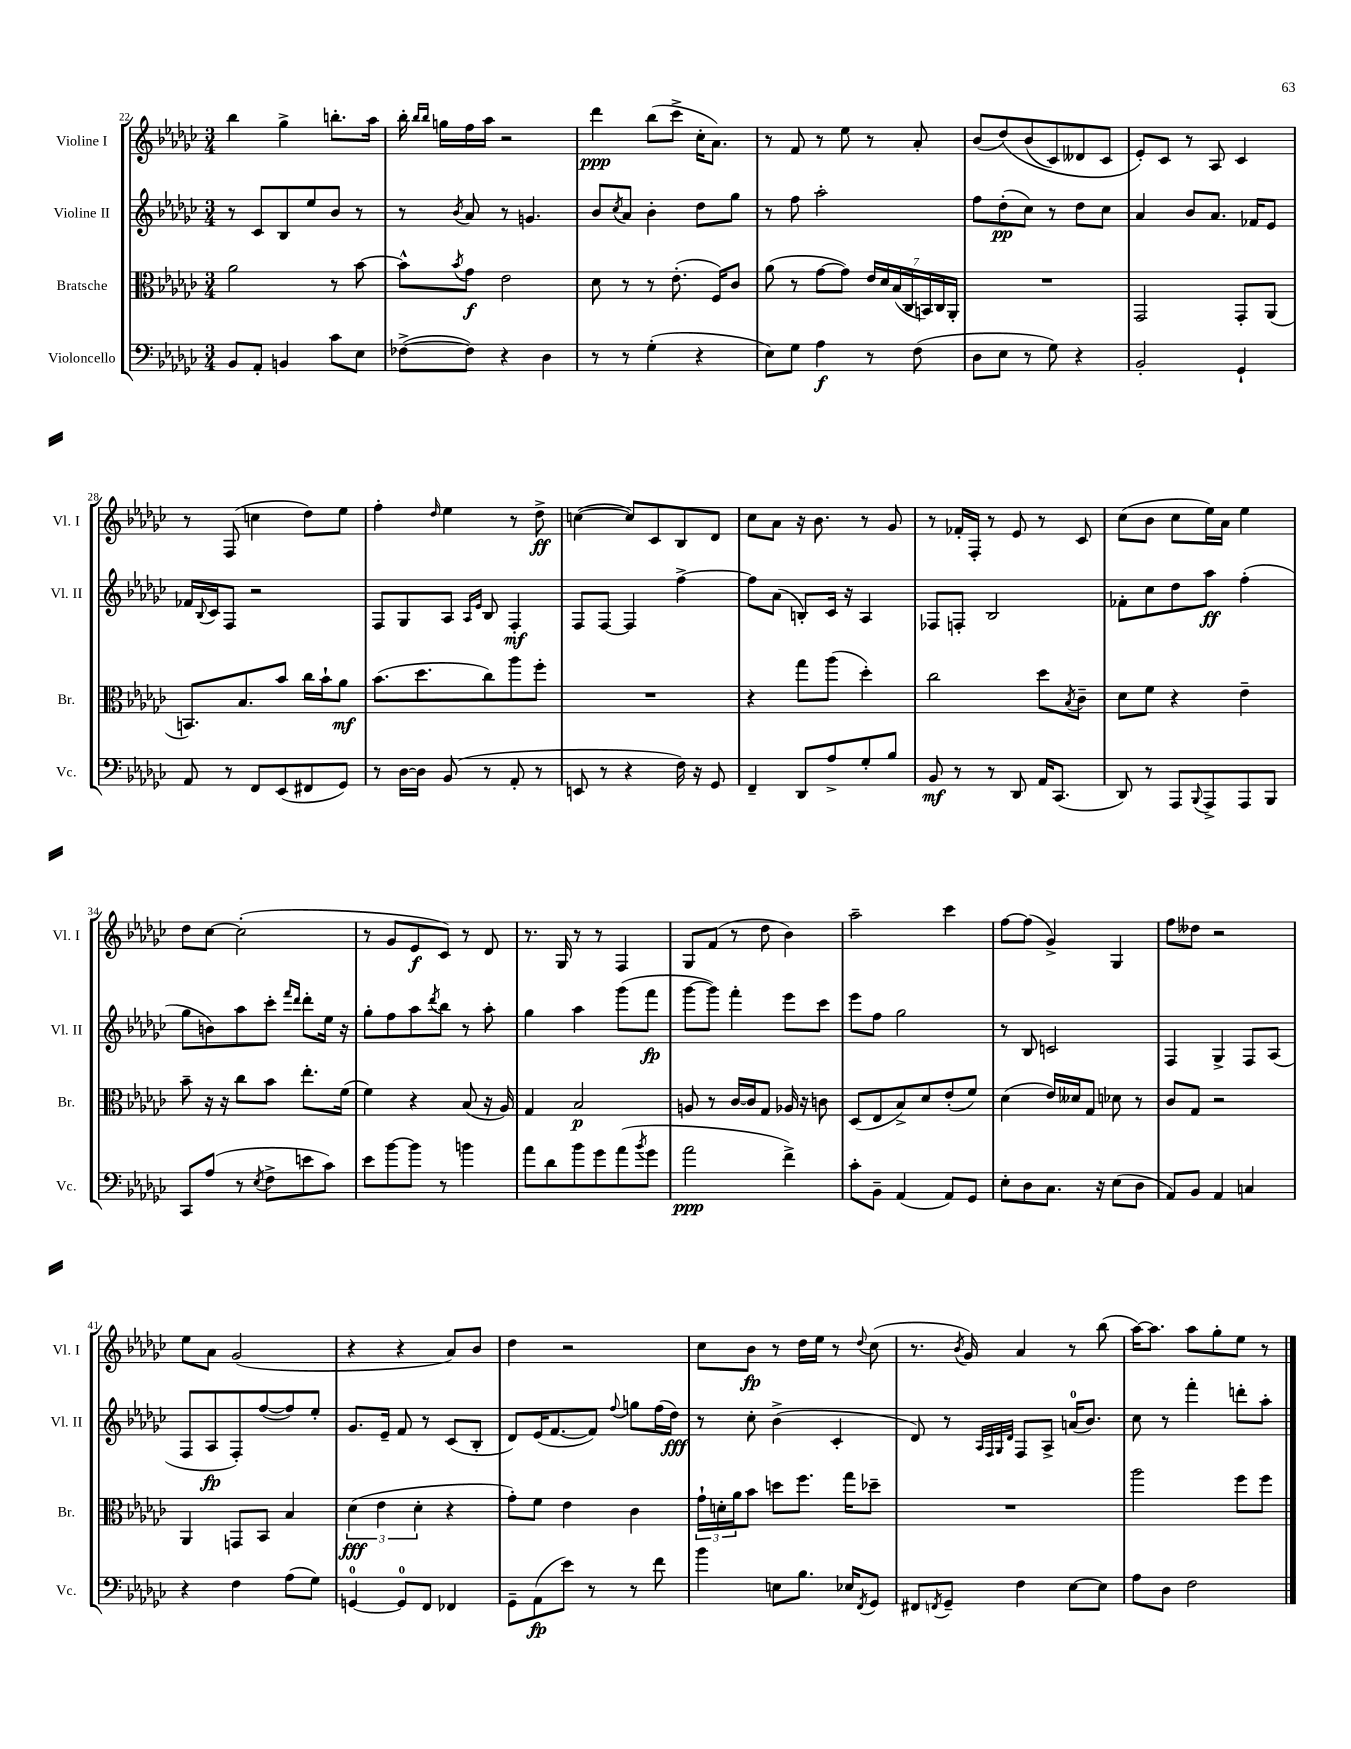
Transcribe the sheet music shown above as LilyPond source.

<<
\new StaffGroup <<
\new Staff = "s0" \with { instrumentName = "Violine I" shortInstrumentName = "Vl. I" } {
    \clef treble \key ges \major \numericTimeSignature \time 3/4
    bes''4 ges''4-> b''8.-. aes''16 |
    bes''16-. \grace { bes''16 bes''16 } g''16 f''16 aes''16 r2 |
    des'''4\ppp bes''8( ces'''8-> ces''16-. aes'8.) |
    r8 f'8 r8 ees''8 r8 aes'8-. |
    bes'8( des''8)\( bes'8( ces'8) deses'8 ces'8 |
    ees'8-.\) ces'8 r8 aes8 ces'4 |
    r8 f8( c''4 des''8) ees''8 |
    f''4-. \grace { des''16 } ees''4 r8 des''8->\ff |
    c''4~( c''8) ces'8 bes8 des'8 |
    ces''8 aes'8 r16 bes'8. r8 ges'8 |
    r8 fes'16-. f16-. r8 ees'8 r8 ces'8 |
    ces''8( bes'8 ces''8 ees''16) aes'16 ees''4 |
    des''8 ces''8~ ces''2-.( |
    r8 ges'8 ees'8\f ces'8) r8 des'8 |
    r8. ges16 r8 r8 f4 |
    ges8 f'8( r8 des''8 bes'4) |
    aes''2-- ces'''4 |
    f''8~ f''8( ges'4->) ges4 |
    f''8 deses''8 r2 |
    ees''8 aes'8 ges'2( |
    r4 r4 aes'8) bes'8 |
    des''4 r2 |
    ces''8 bes'8\fp r8 des''16 ees''16 r8 \appoggiatura { des''8 } ces''8( |
    r8. \acciaccatura { bes'8 } ges'16) aes'4 r8 bes''8( |
    aes''16~) aes''8. aes''8 ges''8-. ees''8 r8 \bar "|." |
}
\new Staff = "s1" \with { instrumentName = "Violine II" shortInstrumentName = "Vl. II" } {
    \clef treble \key ges \major \numericTimeSignature \time 3/4
    r8 ces'8 bes8 ees''8 bes'8 r8 |
    r8 \acciaccatura { bes'8 } aes'8 r8 g'4. |
    bes'8 \acciaccatura { ces''8 } aes'8 bes'4-. des''8 ges''8 |
    r8 f''8 aes''2-. |
    f''8 des''8-.\pp( ces''8) r8 des''8 ces''8 |
    aes'4 bes'8 aes'8. fes'16 ees'8 |
    fes'16 \appoggiatura { bes8 } ces'16 f8 r2 |
    f8 ges8 aes8 \grace { aes16 ees'16 } bes8 f4-.\mf |
    f8 f8~ f4 f''4~-> |
    f''8 aes'8( b8-.) ces'16 r16 aes4 |
    fes8 f8-. bes2 |
    fes'8-. ces''8 des''8 aes''8\ff f''4-.( |
    ges''8 b'8) aes''8 ces'''8-. \grace { f'''16 des'''16 } des'''8-. ees''16 r16 |
    ges''8-. f''8 aes''8 \acciaccatura { des'''8 } bes''8 r8 aes''8-. |
    ges''4 aes''4 ges'''8( f'''8\fp |
    ges'''8~ ges'''8) f'''4-. ees'''8 ces'''8 |
    ees'''8 f''8 ges''2 |
    r8 bes8 c'2 |
    f4 ges4-> f8 aes8( |
    f8 aes8\fp f8-.) f''8~( f''8) ees''8-. |
    ges'8. ees'16-- f'8 r8 ces'8( bes8-. |
    des'8) ees'16( f'8.~ f'8) \appoggiatura { f''8 } g''8 f''16( des''16\fff) |
    r8 ces''8-. bes'4->( ces'4-. |
    des'8) r8 \grace { aes32 f32 ges32 des'32 } f8 aes8-> a'16-0( bes'8.) |
    ces''8 r8 f'''4-. d'''8-. aes''8-. \bar "|." |
}
\new Staff = "s2" \with { instrumentName = "Bratsche" shortInstrumentName = "Br." } {
    \clef alto \key ges \major \numericTimeSignature \time 3/4
    aes'2 r8 bes'8~ |
    bes'8-^ \acciaccatura { bes'8 } ges'8\f ees'2 |
    des'8 r8 r8 ees'8.-.( f16) ces'8 |
    aes'8( r8 ges'8~ ges'8) \tuplet 7/4 { ees'16 des'16 bes16( ces16 b,16) ces16 aes,16-. } |
    R2. |
    ges,2 ges,8-. aes,8( |
    b,8.) bes8. bes'8 ces''16 bes'16-! aes'8\mf |
    bes'8.( des''8. ces''8) aes''8 f''8-. |
    R2. |
    r4 ges''8 aes''8( des''4-.) |
    ces''2 des''8 \acciaccatura { bes8 } ces'8-- |
    des'8 f'8 r4 ees'4-- |
    bes'8-- r16 r16 ces''8 bes'8 ees''8.-. f'16( |
    f'4) r4 bes8( r16 aes16) |
    ges4 bes2\p |
    a8 r8 ces'16~ ces'16 ges8 aes16 r16 c'8 |
    des8( ees8 bes8->) des'8 ees'8-.( f'8) |
    des'4( ees'16) deses'16 ges8 des'8 r8 |
    ces'8 ges8 r2 |
    aes,4 g,8 bes,8 bes4 |
    \tuplet 3/2 { des'4\fff( ees'4 des'4-. } r4 |
    ges'8-.) f'8 ees'4 ces'4 |
    \tuplet 3/2 { ges'16-! d'16-. aes'16 } bes'8 d''8 f''8. ges''16 des''8-- |
    R2. |
    aes''2 f''8 f''8 \bar "|." |
}
\new Staff = "s3" \with { instrumentName = "Violoncello" shortInstrumentName = "Vc." } {
    \clef bass \key ges \major \numericTimeSignature \time 3/4
    bes,8 aes,8-. b,4 ces'8 ees8 |
    fes8~->( fes8) r4 des4 |
    r8 r8 ges4-.( r4 |
    ees8) ges8 aes4\f r8 f8( |
    des8 ees8 r8 ges8) r4 |
    bes,2-. ges,4-! |
    aes,8 r8 f,8 ees,8( fis,8 ges,8) |
    r8 des16~ des16 bes,8( r8 aes,8-. r8 |
    e,8 r8 r4 f16) r16 ges,8 |
    f,4-- des,8 aes8-> ges8-. bes8 |
    bes,8\mf r8 r8 des,8 aes,16 ces,8.( |
    des,8) r8 aes,,8 \appoggiatura { bes,,8 } aes,,8-> aes,,8 bes,,8 |
    ces,8 aes8( r8 \acciaccatura { ees8 } f8-> e'8 ces'8) |
    ees'8 bes'8~ bes'8 r8 b'4 |
    aes'8 des'8 bes'8 ges'8 aes'8( \acciaccatura { bes'8 } ges'8 |
    aes'2\ppp f'4->) |
    ces'8-. bes,8-- aes,4( aes,8) ges,8 |
    ees8-. des8 ces8. r16 ees8( des8 |
    aes,8) bes,8 aes,4 c4 |
    r4 f4 aes8( ges8) |
    g,4-0~ g,8-0 f,8 fes,4 |
    ges,8-- aes,8\fp( ees'8) r8 r8 f'8 |
    bes'4 e8 bes8. ees16 \acciaccatura { f,8 } ges,8 |
    fis,8 \acciaccatura { f,8 } ges,8-- f4 ees8~ ees8 |
    aes8 des8 f2 \bar "|." |
}
>>
>>
\layout { \context { \Score currentBarNumber = #22 } }
